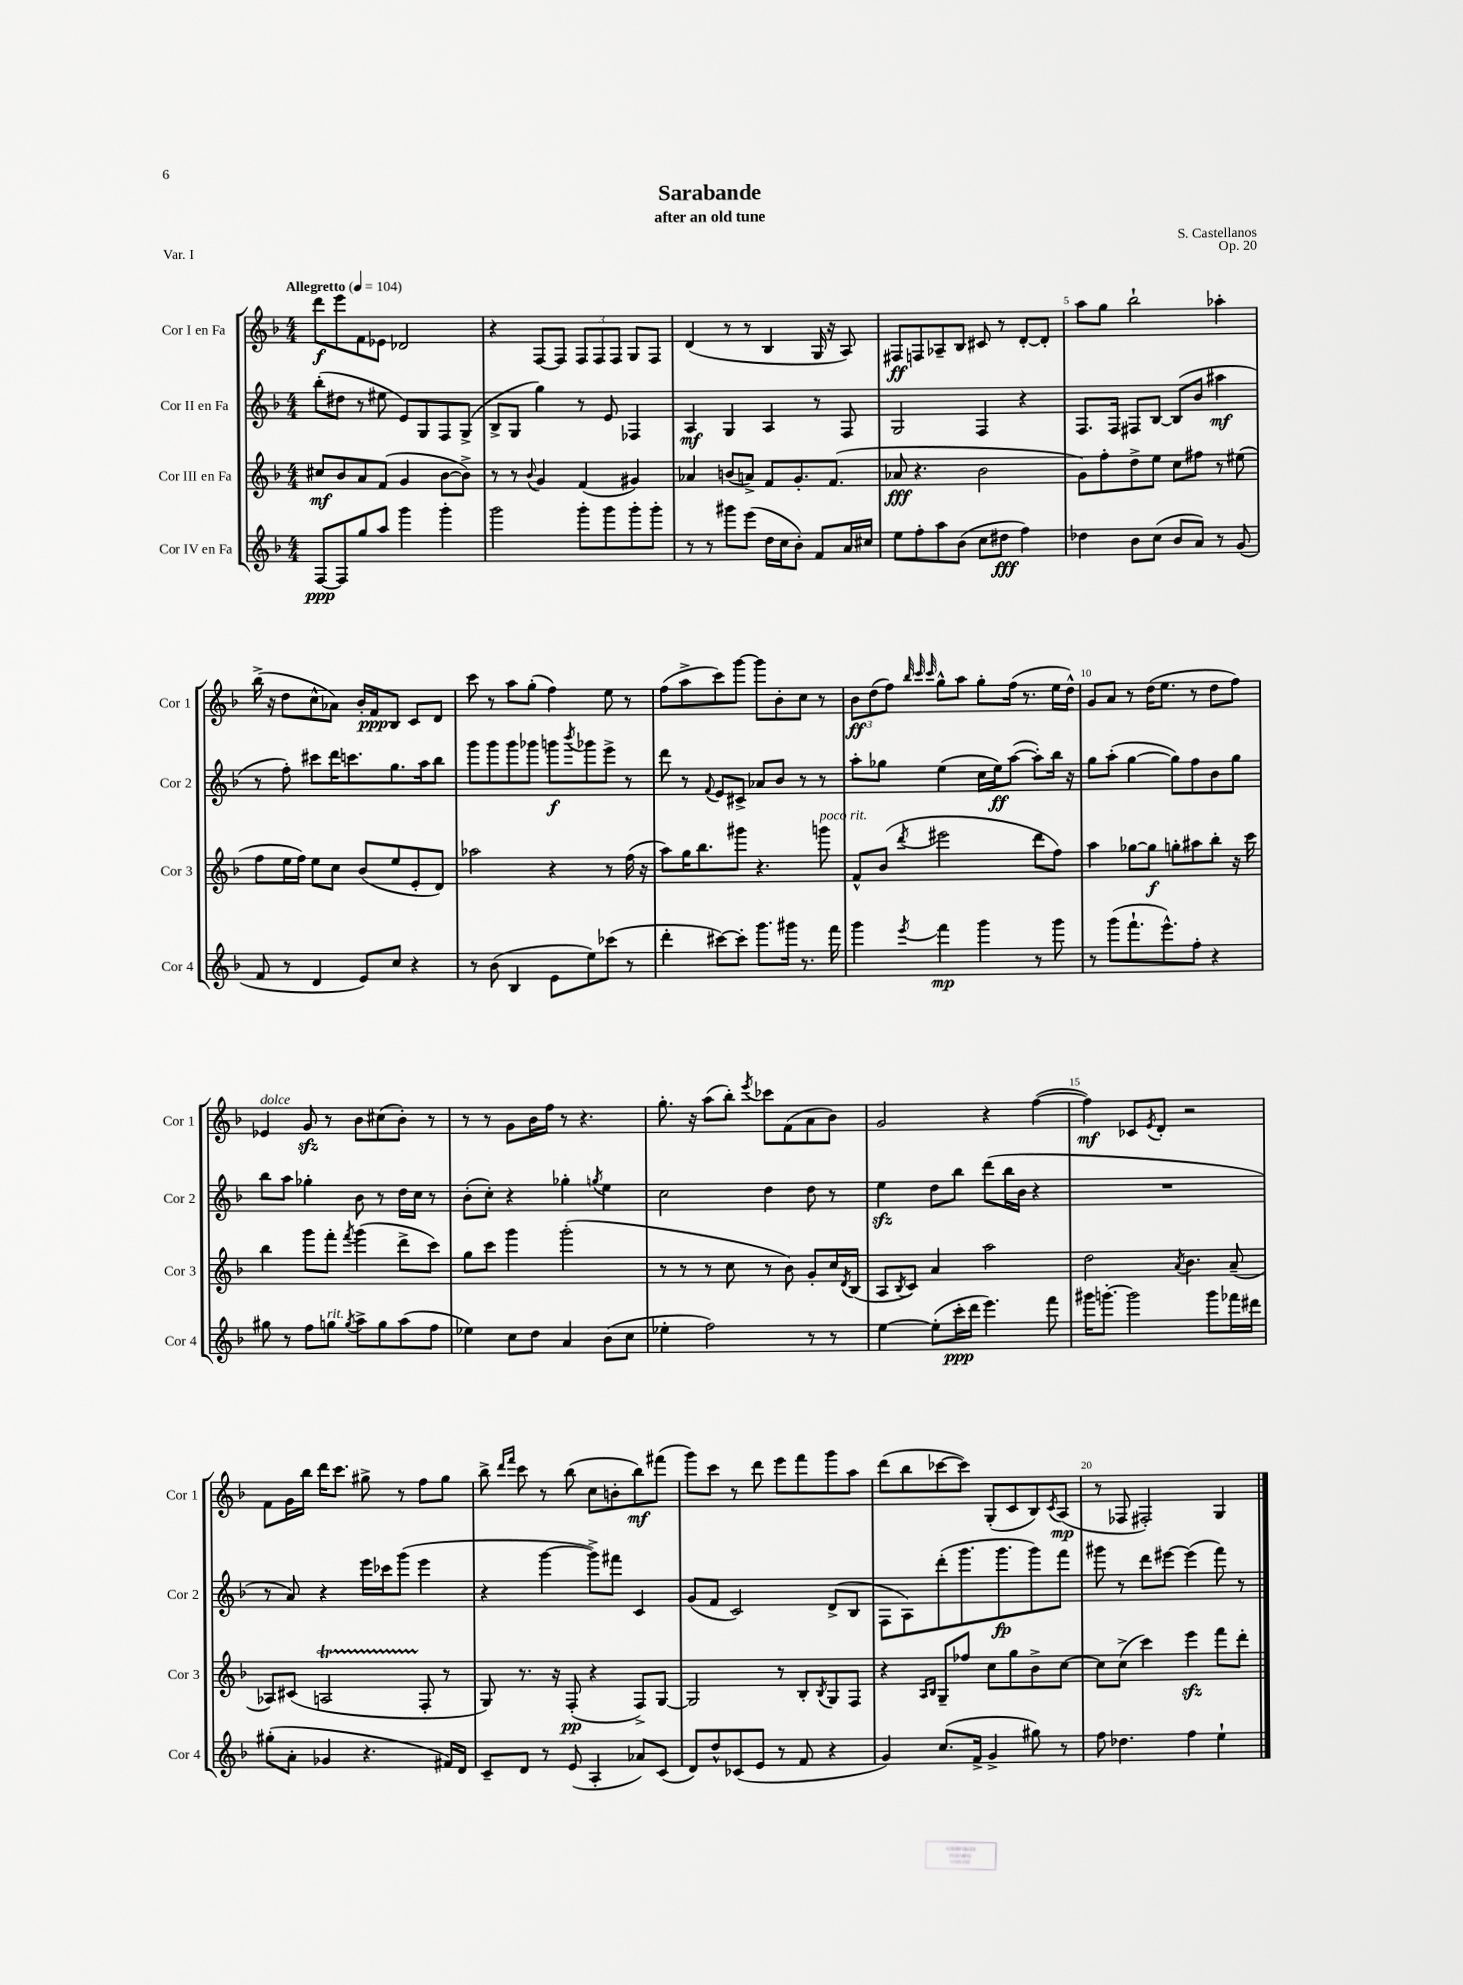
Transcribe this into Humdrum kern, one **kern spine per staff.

**kern	**kern	**kern	**kern
*staff4	*staff3	*staff2	*staff1
*clefG2	*clefG2	*clefG2	*clefG2
*k[b-]	*k[b-]	*k[b-]	*k[b-]
*M4/4	*M4/4	*M4/4	*M4/4
*MM104	*MM104	*MM104	*MM104
[8F	8cc#	(8bb-'	8ddd
8F]	8b-	8dd#	8eee
8gg	8a	8r	8f
8aa	(8f	8ee#	8e-
4ggg	4g	8e)	2d-
.	.	8G	.
4ggg'	[8b-	8F	.
.	8b-^])	(8G^	.
=	=	=	=
2ggg	8r	8B-^	4r
.	8r	8G	.
.	8qqb-	.	.
.	4g	4gg)	[8F
.	.	.	8F]
8ggg'	(4f	8r	12F
.	.	.	12F
8ggg	.	8e	.
.	.	.	12F
8ggg'	4g#)	4F-	8G
8ggg'	.	.	8F
=	=	=	=
8r	4a-	4A	(4d
8r	.	.	.
8ggg#	(8b	4G	8r
(8eee	8a^)	.	8r
16dd	8f	4A	4B-
16cc	.	.	.
8b-')	8.g'	.	.
8f	.	8r	16G
.	(8.f	.	16r
16a	.	8F	8A)
16cc#	.	.	.
=	=	=	=
8ee	8a-	2G	8F#
8ff'	4.r	.	8F
8aa	.	.	8A-~
(8b-	.	.	8B-
8cc	2b-	4F	8c#
8dd#	.	.	8r
4ff)	.	4r	[8d'
.	.	.	8d']
=	=	=	=
4dd-	8g)	8.F	8aa
.	8ff'	.	8gg
.	.	16F	.
8b-	8dd^	8F#	2bb-`
(8cc	8ee	[8B-	.
8b-	8cc	(8B-]	.
8a)	8ff#	8b-	.
8r	8r	4aa#	4aa-'
(8g	(8ee#	.	.
=	=	=	=
8f	8ff	8r	(16bb-^
.	.	.	16r
8r	16ee	8ff')	8dd
.	16ff)	.	.
4d	8ee	8ccc#	8cc^^
.	8cc	16ddd	8a-)
.	.	8.ccc	.
8e)	(8b-	.	16b-'
.	.	.	16f
8cc	8ee	8.gg	8B-
4r	8e'	.	8c
.	.	16aa	.
.	8d)	8bb-	8d
=	=	=	=
8r	2aa-	8ggg	8ccc
(8b-	.	8ggg	8r
4B-	.	8ggg	8aa
.	.	8ggg-	(8gg'
8e	4r	8ggg	4ff)
.	.	8qbbb-	.
8ee)	.	8ggg-	.
(8ccc-	8r	8eee^	8ee
8r	(16ff	8r	8r
.	16r	.	.
=	=	=	=
4ddd'	8aa)	8ddd	(8ff
.	16gg	8r	8aa^
.	8.bb-	.	.
.	.	8qqf	.
[8ccc#)	.	8e	8ccc)
8ccc#']	8ggg#	8c#^	[8ggg
8.ggg	4.r	8a-	8ggg]
.	.	8b-	8b-'
16ggg#	.	.	.
8.r	.	8r	8cc
.	8ggg	8r	8r
16fff	.	.	.
=	=	=	=
4ggg	8f^^	8aa'	12b-
.	.	.	(12dd
.	(8b-	8gg-	.
.	.	.	12ff)
.	.	.	32qqbb-
.	.	.	32qqccc
8qeee	8qddd	.	32qqccc
4fff	2eee#	(4ee	8gg^^
.	.	.	8aa
4ggg	.	16cc	8gg'
.	.	16ee)	.
.	.	([8aa	(16ff
.	.	.	8.r
8r	8ddd	8aa'])	.
8ggg	8ff)	16bb-	16ee
.	.	16r	16dd^^)
=	=	=	=
8r	4aa	8gg	8g
(8ggg	.	(8aa'	8a
8.fff`	[8gg-	[4gg	8r
.	8gg-]	.	(16dd
8.eee^^)	.	.	8.ee
.	8gg'	8gg])	.
8ff'	8aa#	8ff	8r
4r	8bb-'	8b-	8dd
.	16r	8gg	8ff)
.	16ccc	.	.
=	=	=	=
8gg#	4bb-	8bb-	4e-
8r	.	8aa	.
8ff	8ggg	4gg-'	8g
8gg	8fff'	.	8r
8qgg	8qfff	.	.
8aa^	(4ggg	8b-	8b-
8gg	.	8r	(8cc#
(8aa	8ddd^	16dd	8b-')
.	.	16cc	.
8ff	8ccc)	8r	8r
=	=	=	=
4ee-)	8gg	(8b-'	8r
.	8ccc	8cc')	8r
8cc	4ggg	4r	8g
8dd	.	.	16b-
.	.	.	16ff
4a	(2ggg'	4gg-'	8r
.	.	.	4.r
.	.	8qgg	.
(8b-	.	4ee	.
8cc	.	.	.
=	=	=	=
4ee-'	8r	2cc	8.gg'
.	8r	.	.
.	.	.	16r
2ff)	8r	.	(8aa
.	8cc	.	8bb-')
.	.	.	8qeee
.	8r	4dd	8ccc-
.	8b-)	.	(8f
8r	8g'	8dd	8a
8r	16cc	8r	8b-)
.	8qd	.	.
.	(16B-	.	.
=	=	=	=
[4ee	8A	4ee	2g
.	8qB-	.	.
.	8c)	.	.
(8ee']	4a	8dd	.
16ccc'	.	8bb-	.
16ddd	.	.	.
4.eee)	2aa	(8ddd	4r
.	.	16bb-	.
.	.	16b-	.
.	.	4r	([4ff
8fff	.	.	.
=	=	=	=
16ggg#	2dd	1r	4ff])
[8.ggg'	.	.	.
2ggg]	.	.	8c-
.	.	.	8qe
.	.	.	8d'
.	8qa	.	.
.	4.b-	.	2r
8ggg	.	.	.
16fff-	(8a~	.	.
16ddd#	.	.	.
=	=	=	=
(8gg#'	8A-)	8r	8f
8a'	(8c#	8a)	16g
.	.	.	16bb-
4g-	2A	4r	16ddd
.	.	.	8.ccc
4.r	.	16eee	8gg#^
.	.	16ccc-	.
.	.	(8ggg	8r
.	8F'	4eee	8ff
16f#)	8r	.	8gg#
16d	.	.	.
=	=	=	=
8c~	8G)	4r	8bb-^
.	.	.	16qqddd
.	.	.	16qqfff
8d	8.r	.	8ccc
8r	.	[4ggg	8r
.	16r	.	.
(8e	(8F'	.	(8bb-
4A'	4r	8ggg^])	8cc
.	.	8fff#	8b'
8a-)	8F^)	4c	8bb-)
(8c	[8G	.	(8fff#
=	=	=	=
8d)	2G]	(8g	8ggg)
8dd^^	.	8f	8ccc
(8c-	.	2c)	8r
8e	.	.	8ddd
8r	8r	.	8eee
8f	8B-'	.	8fff
.	8qB-	.	.
4r	8G	(8d^	8ggg
.	8F	8B-	8aa
=	=	=	=
4g)	4r	8F	(8ddd
.	.	8A)	8bb-
.	16qqA	.	.
.	16qqB-	.	.
(8.cc	8G~	(8ddd'	[8ccc-
.	8ff-	8.ggg	8ccc-])
16f^	.	.	.
4g^	8cc	.	(8G'
.	.	8.ggg	.
.	8gg	.	8c
8gg#)	8b-^	8ggg)	8B-)
.	.	.	8qc
8r	[8cc	8fff	(8A
=	=	=	=
8ff	8cc]	8ggg#	8r
4.dd-	(8cc^	8r	8F-
.	4ccc)	8ddd	2F#')
.	.	[8eee#	.
4ff	4eee	(4eee#]	.
4ee`	8fff	8fff)	4G
.	8ddd'	8r	.
==	==	==	==
*-	*-	*-	*-
